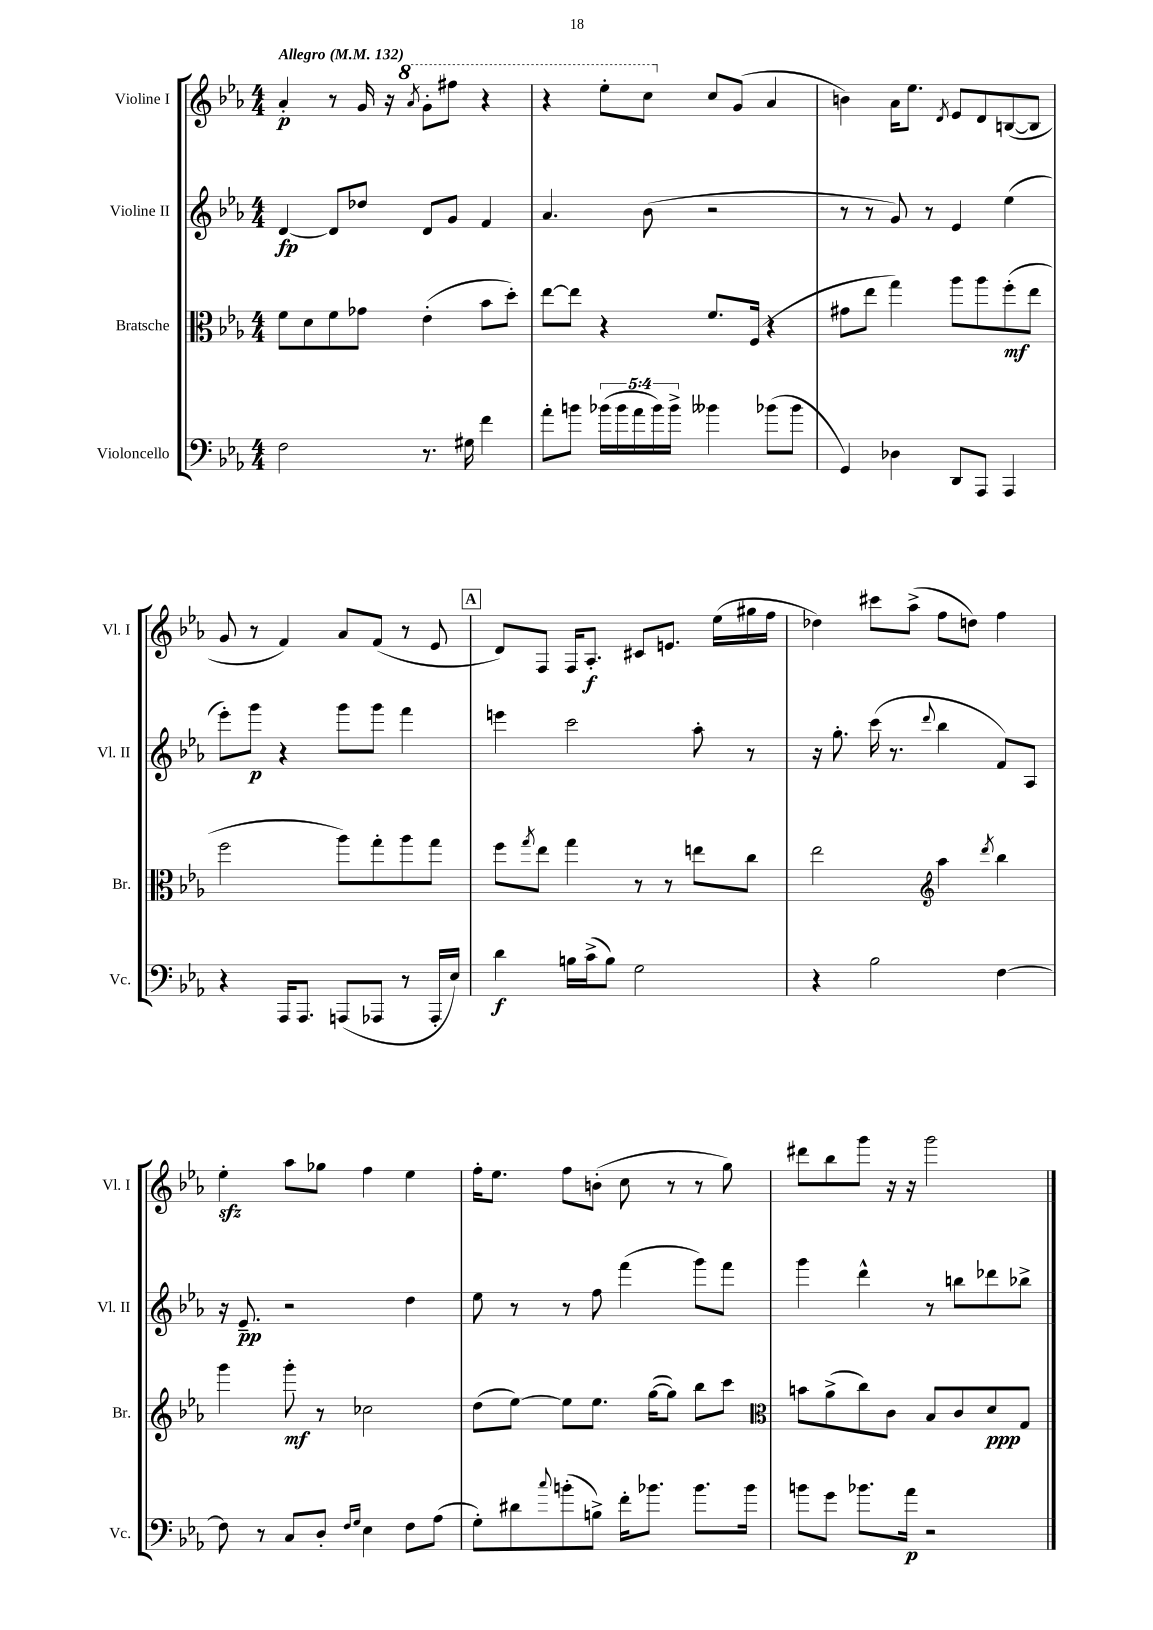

**kern	**kern	**kern	**kern
*staff4	*staff3	*staff2	*staff1
*clefF4	*clefC3	*clefG2	*clefG2
*k[b-e-a-]	*k[b-e-a-]	*k[b-e-a-]	*k[b-e-a-]
*M4/4	*M4/4	*M4/4	*M4/4
*MM132	*MM132	*MM132	*MM132
2F	8f	[4d	4a-'
.	8d	.	.
.	8f	8d]	8r
.	8g-	8dd-	16g
.	.	.	16r
.	.	.	8qaa-
8.r	(4e-'	8d	8gg'
.	.	8g	8fff#
16G#	.	.	.
4f	8b-	4f	4r
.	8dd')	.	.
=	=	=	=
8a-'	[8ee-	4.a-	4r
8b	8ee-]	.	.
(20b-	4r	.	8eee-'
20b-	.	.	.
20a-	.	.	.
.	.	(8b-	8ccc
20b-)	.	.	.
20b-^	.	.	.
4b--	8.f	2r	8cc
.	.	.	(8g
.	(16F	.	.
(8b-	4r	.	4a-
8b-	.	.	.
=	=	=	=
4GG)	8g#	8r	4b)
.	8ee-	8r	.
4D-	4gg)	8g)	16a-
.	.	.	8.ee-
.	.	8r	.
.	.	.	8qd
8DD	8aa-	4e-	8e-
8AAA-	8aa-	.	8d
4AAA-	(8ff'	(4ee-	([8B
.	8ee-	.	8B]
=	=	=	=
4r	2ff	8eee-')	8g
.	.	8ggg	8r
16AAA-	.	4r	4f)
8.AAA-	.	.	.
(8AAA	8aa-)	8ggg	8a-
8AAA-	8gg'	8ggg	(8f
8r	8aa-	4fff	8r
16AAA-'	8gg	.	8e-
16E-)	.	.	.
=	=	=	=
4d	8ff	4eee	8d)
.	8qgg	.	.
.	8ee-	.	8F
16B	4gg	2ccc	16F
(16c^	.	.	8.A-'
8B)	.	.	.
2G	8r	.	8c#
.	8r	.	8.e
.	8ee	8aa-'	.
.	.	.	(16ee-
.	8cc	8r	16gg#
.	.	.	16ff
=	=	=	=
4r	2ee-	16r	4dd-)
.	.	8.gg'	.
2B-	.	(16ccc	8ccc#
.	.	8.r	.
.	.	.	(8aa-^
*	*clefG2	*	*
.	.	8qqddd	.
.	4aa-	4bb-	8ff
.	.	.	8dd)
.	8qddd	.	.
[4F	4bb-	8f)	4ff
.	.	8A-	.
=	=	=	=
8F]	4ggg	16r	4ee-'
.	.	8.e-~	.
8r	.	.	.
8C	8ggg'	2r	8aa-
8D'	8r	.	8gg-
16qqF	.	.	.
16qqG	.	.	.
4E-	2cc-	.	4ff
8F	.	4dd	4ee-
(8A-	.	.	.
=	=	=	=
8G')	(8dd	8ee-	16ff'
.	.	.	8.ee-
8d#	[8ee-)	8r	.
8qqcc	.	.	.
(8b'	8ee-]	8r	8ff
8B^)	8.ee-	8ff	(8b'
16f'	.	(4fff	8cc
8.b-	([16gg	.	.
.	8gg])	.	8r
8.b-	8bb-	8ggg)	8r
.	8ccc	8fff	8gg)
16b-	.	.	.
=	=	=	=
*	*clefC3	*	*
8b	8b	4ggg	8ddd#
8g	(8a-^	.	8bb-
8.b-	8cc)	4ddd^^	8ggg
.	8c	.	16r
16a-	.	.	16r
2r	8B-	8r	2ggg
.	8c	8bb	.
.	8d	8ddd-	.
.	8G	8bb-^	.
==	==	==	==
*-	*-	*-	*-
